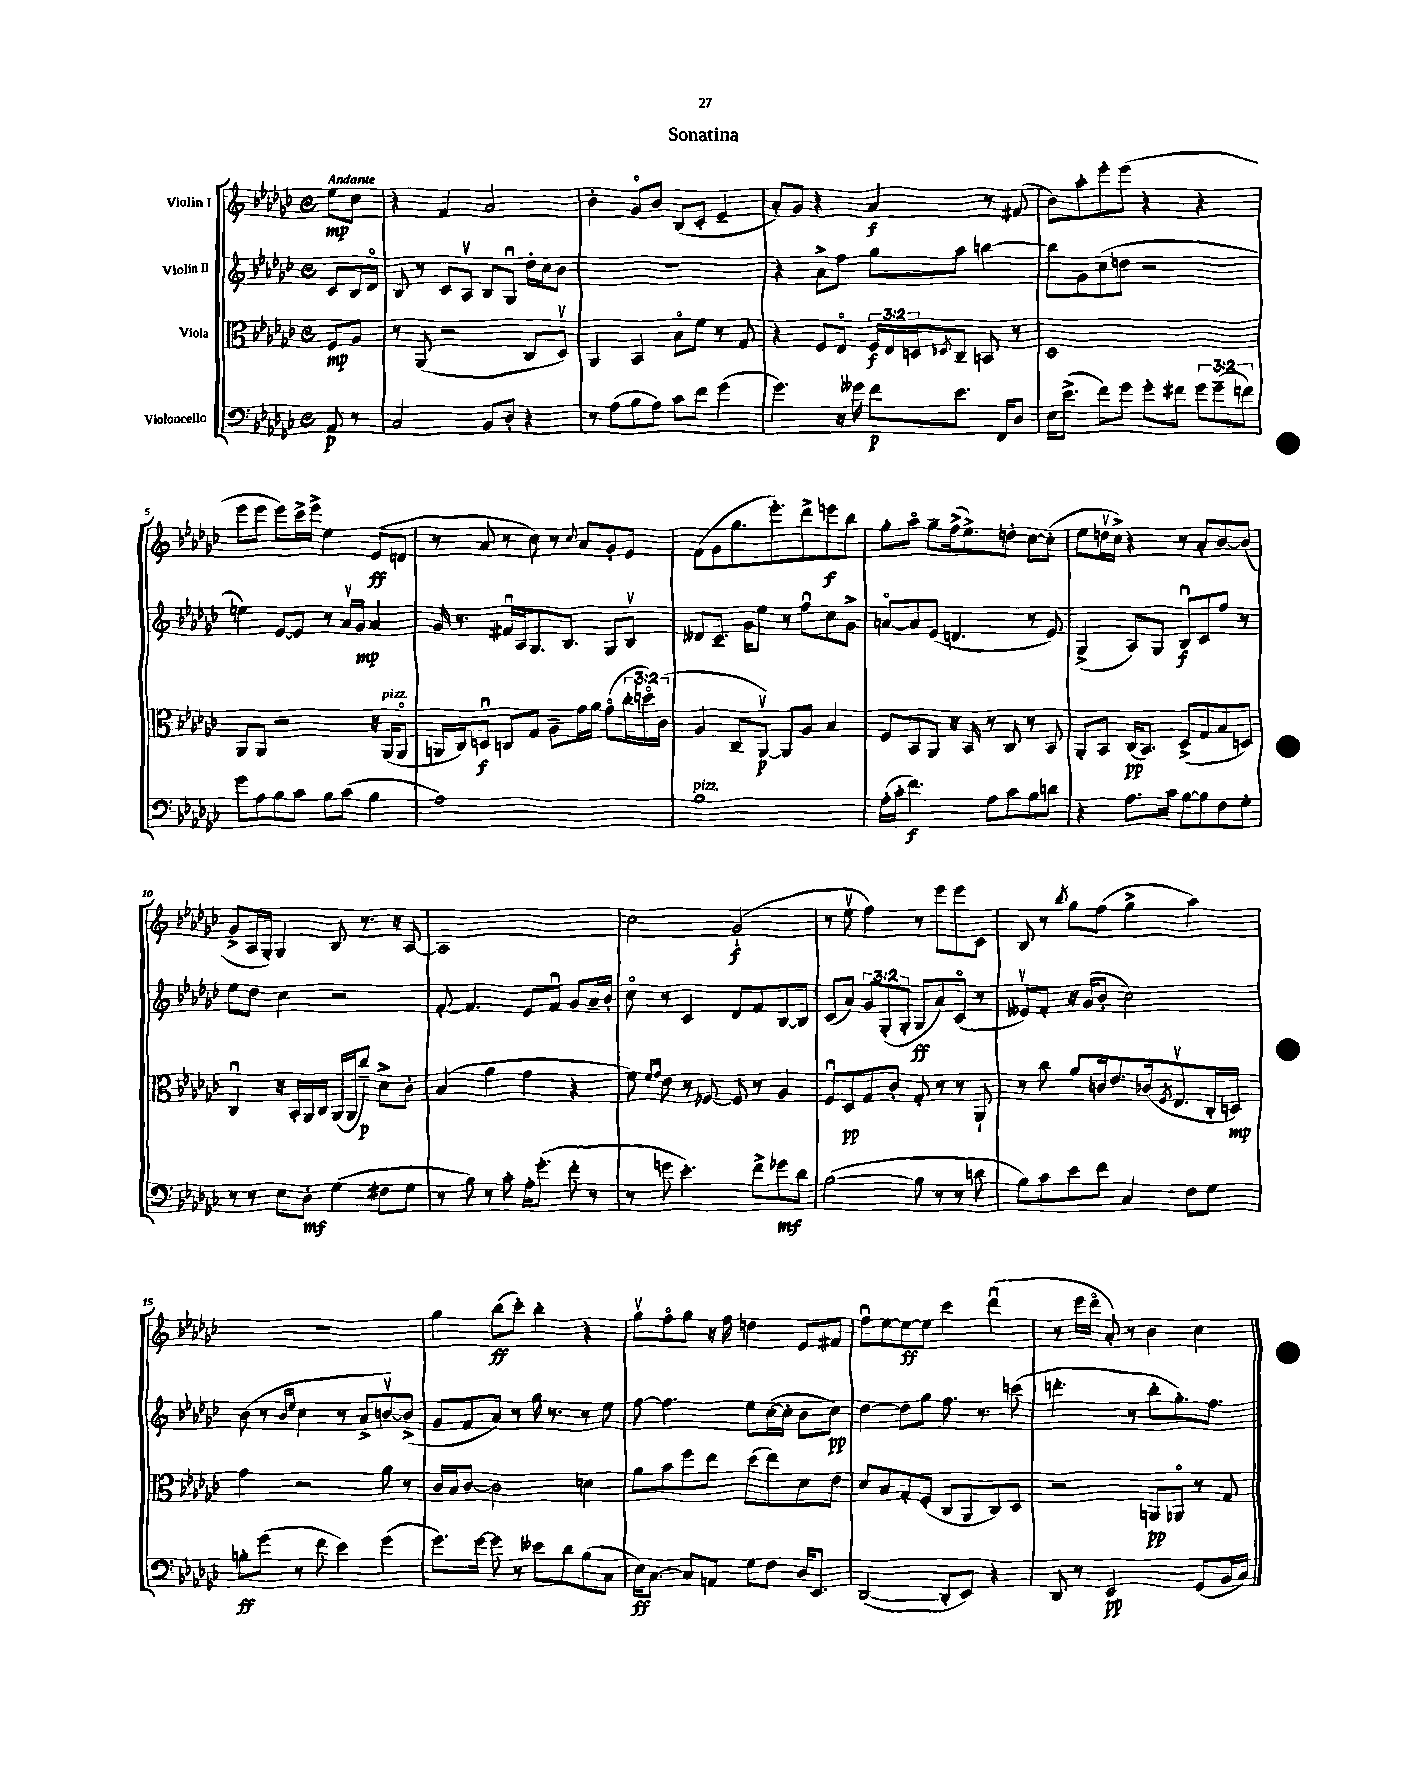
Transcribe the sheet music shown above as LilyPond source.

\header { title = "Sonatina" }
<<
\new StaffGroup <<
\new Staff = "s0" \with { instrumentName = "Violin I" } {
    \clef treble \key ges \major \defaultTimeSignature \time 4/4 \partial 4 \tempo "Andante"
    ees''8\mp ces''8 |
    r4 f'4 aes'2 |
    bes'4-. ges'8\flageolet bes'8 bes8( ces'8-. ees'4-- |
    aes'8-.) ges'8 r4 aes'4\f r8 fis'8( |
    bes'8) aes''8-. ees'''8-. ees'''8( r4 r4 |
    ees'''8 ees'''8 ees'''8) ces'''16-> ees'''16-> ees''4 ees'8\ff( d'8 |
    r8 aes'8 r8 ces''8) r8 \appoggiatura { ces''8 } aes'8 ges'8-. ees'8 |
    f'8( ges'8 ges''8. ees'''8.-.) des'''8-> e'''8\f bes''8 |
    ges''8-. aes''8\flageolet ges''8-- f''16->( ees''8.->) d''8-. ces''8~ ces''8-.( |
    ees''8 d''16\upbow ces''16->) r4 r8 aes'8-. bes'8~ bes'8( |
    ges'8-> aes16 ges16-.) ges4 bes8 r8. r16 aes8~ |
    aes1 |
    ces''2 ges'2-!\f( |
    r8 ees''8\upbow f''4) r8 ees'''8 ees'''8 ces'8 |
    bes8 r8 \acciaccatura { bes''8 } ges''8 f''8( ges''4-> aes''4) |
    R1 |
    ges''4 bes''8\ff( ces'''8-.) bes''4-. r4 |
    ges''8\upbow f''8\flageolet ges''8 r16 f''16 d''4 ees'8 fis'8 |
    f''8\downbow ees''8~ ees''8~\ff ees''8 ces'''4 des'''4\downbow( |
    r8 ees'''16 des'''16\flageolet aes'8-.) r8 bes'4 ces''4 \bar "|." |
}
\new Staff = "s1" \with { instrumentName = "Violin II" } {
    \clef treble \key ges \major \defaultTimeSignature \time 4/4 \override Staff.TupletNumber.text = #tuplet-number::calc-fraction-text \partial 4
    ces'8 bes16 des'16\flageolet |
    bes8 r8 ces'8 aes8\upbow bes8 ges8\downbow des''16-. ces''16 bes'8 |
    R1 |
    r4 aes'8-> f''8 ges''8 aes''8 b''4~ |
    b''8 ges'8 ces''8( d''8 r2 |
    e''4) ees'8~ ees'8 r8 aes'16\upbow ges'16\mp aes'4 |
    ges'16 r8. fis'16\downbow aes16 ges8. bes8. ges8 bes8\upbow |
    deses'8 ces'8.-- ges'16 ees''8 r8 f''8\downbow ces''8 ges'8-> |
    a'8~\flageolet a'8 ees'8( d'4. r8 ees'8) |
    ges4->( aes8) ges8 bes8\downbow\f ces'8 f''8 r8 |
    ees''8 des''8 ces''4 r2 |
    f'8~-. f'4. ees'8 f'8\downbow ges'8 aes'16-- bes'16-. |
    ces''8\flageolet r8 ces'4 des'8 f'8 bes8~ bes8 |
    ces'8( aes'8) \tuplet 3/2 { ges'8 ges8-.( ges8-. } ges8\ff aes'8) ces'8\flageolet( r8 |
    eeses'8\upbow) f'8-. r16 ges'16( bes'8-. ces''2) |
    bes'8( r8 \grace { bes'16 ees''16 } ces''4 r8 aes'8-> b'8~\upbow) b'8->( |
    ges'8 f'8 aes'8) r8 ges''16 r8. r8 ees''8 |
    f''8~ f''4. ees''8 ces''16~( ces''16-. bes'8 ces''8\pp) |
    des''4~ des''8 ges''8 f''8. r8. c'''8( |
    d'''4.-. r8 bes''8-. ges''8.-.) f''8. \bar "|." |
}
\new Staff = "s2" \with { instrumentName = "Viola" } {
    \clef alto \key ges \major \defaultTimeSignature \time 4/4 \override Staff.TupletNumber.text = #tuplet-number::calc-fraction-text \partial 4
    f8\mp aes8 |
    r8 aes,8( r2 ces8 des8\upbow) |
    aes,4 bes,4 bes8\flageolet f'8 r8 ges8 |
    r4 f8 ees8\flageolet \tuplet 3/2 { f16\f ees16 d16 } \acciaccatura { des8 } ces8-- b,8 r8 |
    des1 |
    aes,8 aes,8 r2 r16 aes,16^\markup { \italic "pizz." }( aes,8\flageolet |
    a,16 ces16) d8\downbow\f c8 ges8 aes8-- ges'16 aes'16 ges'8\flageolet( \tuplet 3/2 { ces''16-. d''16\flageolet) ces'16( } |
    aes4 ces8-- aes,8~\upbow\p) aes,8 aes8 bes4 |
    f8 bes,8 aes,8 r16 bes,16 r8 ces8 r8 bes,8 |
    aes,8-. bes,8 ces16\pp( bes,8.) des8->( ges8 bes8 d8) |
    ces4\downbow r16 bes,16-. aes,16 ces16 aes,16( aes,16 ces''8--\p) des'8-> ces'8-. |
    bes4( aes'4 ges'4 r4 |
    f'8) \grace { f'16 ges'16 } ees'8 r8 fes8~ fes8 r8 aes4 |
    f8\downbow des8\pp ges8 ces'8-. ges8-. r8 r8 aes,8-! |
    r8 ces''8 aes'8 c'16 ees'8. ces'16( \acciaccatura { f8 } ees8.\upbow ces16-. d16\mp) |
    ges'4 r2 aes'8 r8 |
    ces'16 bes16 ces'8~ ces'2 d'4 |
    aes'8 bes'8 f''8 ees''8 des''8( ees''8) des'8 ees'8 |
    des'8 bes8 ges8-. f8-.( ces8 aes,8 ces8) des8 |
    r2 a,8\pp aes,8\flageolet r8 ges8 \bar "|." |
}
\new Staff = "s3" \with { instrumentName = "Violoncello" } {
    \clef bass \key ges \major \defaultTimeSignature \time 4/4 \override Staff.TupletNumber.text = #tuplet-number::calc-fraction-text \partial 4
    aes,8\p r8 |
    ces2 bes,8 des8-. r4 |
    r8 aes8( bes8 aes8) ces'8 f'8 ges'4( |
    ges'4.) r16 geses'16 f'8\p ees'8. f,16 des8 |
    ees16 ees'8.->( f'8) ges'8 ges'8-. fis'8 \tuplet 3/2 { ges'8 ges'8--( f'8) } |
    ges'8 aes8 bes8 ces'8 bes8 ces'8( bes4 |
    aes1) |
    bes1^\markup { \italic "pizz." } |
    aes16-.( ces'16-. f'4.\f) aes8 ces'8 bes8 d'8 |
    r4 aes8. ces'16 bes8~ bes8 f8 ges8-. |
    r8 r8 ees8 des8-.\mf ges4( fis8 ges8 |
    r8 bes8) r8 ces'8-. aes16-. ges'8.-.( f'8-. r8 |
    r8 g'8 ees'4.-.) f'8-> ges'8\mf des'8 |
    bes2~( bes8 r8 r8 d'8 |
    bes8) ces'8 ees'8 f'8 ces4 f8 ges8 |
    b8-.\ff ges'8( r8 f'8 ees'4) ges'4( |
    ges'8.) ges'16~ ges'8 r8 eeses'8 des'8 bes8( ces8 |
    ees16\ff) ces8.~ ces8 a,8 ges8 f8 des16 ees,8. |
    des,2~( des,8-. ees,8) r4 |
    des,8 r8 ees,2\pp ges,8( bes,16 ces16) \bar "|." |
}
>>
>>
